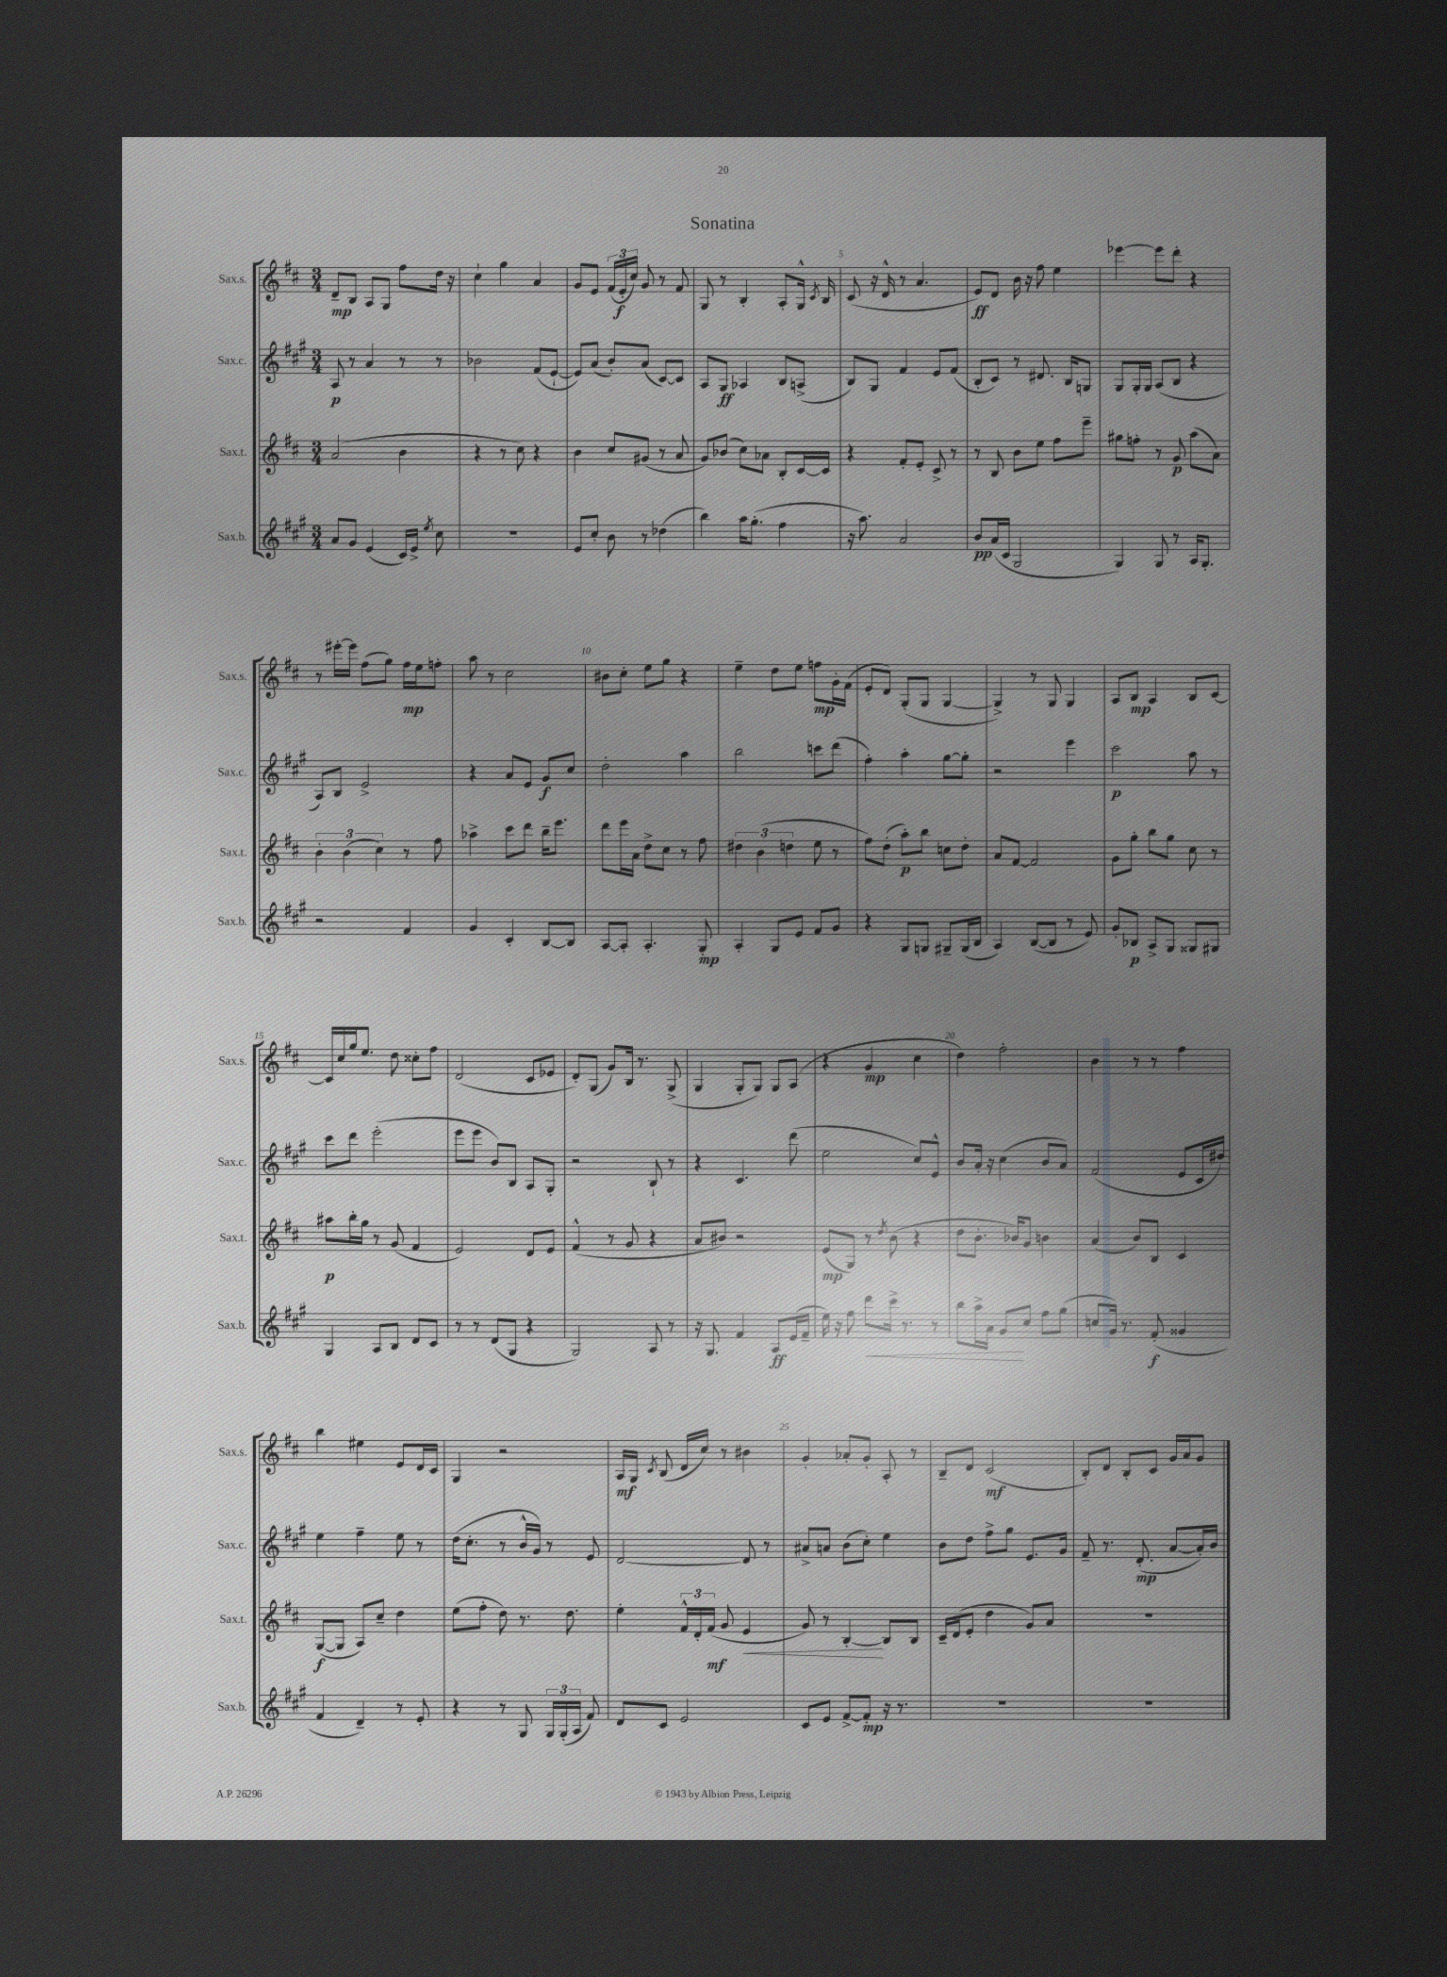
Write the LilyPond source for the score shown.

\header { title = "Sonatina" }
<<
\new StaffGroup <<
\new Staff = "s0" \with { instrumentName = "Sax.s." shortInstrumentName = "Sax.s." } {
    \clef treble \key d \major \numericTimeSignature \time 3/4
    \autoBeamOff d'8[--\mp b8] a8[ g8] fis''8[ d''16] r16 |
    cis''4-! g''4 a'4 |
    g'8[ e'8] \tuplet 3/2 { fis'16[( e'16-.\f cis''16]) } g'8 r8 fis'8 |
    g8 r8 b4-. a8[-. g16]-^ \acciaccatura { cis'8 } b16 |
    cis'8( r16 d'16-^ r8 a'4. |
    e'8[\ff) d'8] b'16 r16 fis''8 e''4 |
    ees'''4~ ees'''8[ d'''8]-. r4 |
    r8 eis'''16[~-. eis'''16] fis''8[( g''8]) fis''16[\mp e''16 f''8]-. |
    a''8 r8 cis''2 |
    bis'8[ cis''8]-. e''8[ g''8] r4 |
    e''4-- d''8[ e''8] f''8[\mp g'16-. fis'16]( |
    e'8[-. d'8]) g8[-.( g8] g4~ |
    g4->) r8 g8 g4 |
    a8[ b8]\mp a4 b8[ cis'8]~ |
    cis'16[ cis''16 g''16 e''8.] d''8 cisis''8[-. fis''8] |
    d'2( cis'8[ ees'8] |
    d'8[-.) g8]( g'8[) b16] r8. g8->( |
    g4 g8[-. g8]) g8[ a8]( |
    r4 g'4\mp cis''4 |
    d''4) fis''2-. |
    b'4 r8 r8 fis''4 |
    b''4 eis''4 e'8[ d'16 cis'16] |
    g4 r2 |
    a16[\mf g16] \acciaccatura { cis'8 } b8( d'16[ cis''16]) r8 bis'4 |
    g'4-. aes'8[-. g'8]-. a8-. r8 |
    b8[-- d'8] cis'2\mf( |
    b8[-.) d'8] b8[-. cis'8] g'16[ a'16 g'8] \bar "|." |
}
\new Staff = "s1" \with { instrumentName = "Sax.c." shortInstrumentName = "Sax.c." } {
    \clef treble \key a \major \numericTimeSignature \time 3/4
    \autoBeamOff a8\p r8 a'4 r8 r8 |
    bes'2 fis'8[( e'8]~-! |
    e'8[) a'8]( b'8[-.) a'8]( cis'8[~) cis'8] |
    a8[ gis8]\ff aes4 b8[ a8]->( |
    b8[) gis8] fis'4 e'8[ fis'8]( |
    b8[-. cis'8]) r8 dis'8. b16[ g8] |
    gis8[ gis16-. gis16] a8[( b8] r4 |
    a8[) b8] e'2-> |
    r4 a'8[ e'8] gis'8[\f cis''8] |
    d''2-. a''4 |
    b''2 c'''8[ d'''8]( |
    fis''4-.) a''4-. gis''8[~ gis''8]-. |
    r2 e'''4 |
    cis'''2\p a''8 r8 |
    cis'''8[ d'''8] e'''2-.( |
    e'''8[ e'''8] b'8[) b8] a8[ gis8]-. |
    r2 b8-! r8 |
    r4 cis'4. d'''8( |
    e''2 cis''8[) e'8]-^ |
    b'8[ a'16]-. r16 cis''4( b'8[ a'8]) |
    fis'2( e'8[ cis'16 dis''16]) |
    e''4 fis''4-- e''8 r8 |
    d''16[( cis''8.]-. r8 b'16[-^ gis'16]) r8 e'8 |
    d'2~ d'8 r8 |
    ais'8[-> a'8] b'8[( cis''8]-.) e''4 |
    b'8[ d''8] fis''8[-> gis''8] e'8.[ gis'16] |
    fis'8-- r8. d'8.-.\mp( a'8[~ a'16-.) b'16] \bar "|." |
}
\new Staff = "s2" \with { instrumentName = "Sax.t." shortInstrumentName = "Sax.t." } {
    \clef treble \key d \major \numericTimeSignature \time 3/4
    \autoBeamOff a'2( b'4 |
    r4 r8 cis''8) r4 |
    b'4 cis''8[ gis'8]( r8 a'8 |
    g'8[) bes'8]( cis''8[) aes'8] b8[-. cis'16~ cis'16] |
    r4 fis'8[-. e'8]-. cis'8-> r8 |
    r8 b8 b'8[ e''8] fis''8[ e'''8]-- |
    gis''8[ f''8]-. r8 g'8\p a''8[( a'8]) |
    \tuplet 3/2 { b'4-. b'4( cis''4) } r8 fis''8 |
    aes''4-> cis'''8[ d'''8] b''16[-- e'''8.] |
    d'''8[ e'''16 a'16] d''8[-> cis''8] r8 fis''8 |
    \tuplet 3/2 { dis''4 b'4( d''4 } e''8 r8 |
    fis''8[) d''8]-.( a''8[-.\p) b''8] c''8[ d''8]-. |
    a'8[ fis'8]~ fis'2 |
    g'8[ g''8]-. b''8[ g''8] cis''8 r8 |
    ais''8[\p b''16-. g''16] r8 g'8( fis'4 |
    e'2) d'8[ e'8] |
    fis'4-^( r8 g'8 r4 |
    a'8[ bis'8]) r2 |
    e'8[\mp( g8]) r8 \acciaccatura { d''8 } b'8( r4 |
    d''8[ b'8.]-. bes'16[) g'8] b'4 |
    a'4( b'8[) b8] cis'4 |
    g8[~\f( g8] a8[) cis''8]-- d''4 |
    e''8[( fis''8]-. d''8) r8. d''8. |
    e''4-. \tuplet 3/2 { fis'16[-^ d'16-. fis'16]\mf( } g'8 e'4\< |
    g'8) r8 b4~-.\! b8[ b8] |
    cis'16[-- d'16( e'8]-. d''4 g'8[) a'8] |
    R2. \bar "|." |
}
\new Staff = "s3" \with { instrumentName = "Sax.b." shortInstrumentName = "Sax.b." } {
    \clef treble \key a \major \numericTimeSignature \time 3/4
    \autoBeamOff a'8[ gis'8] e'4( cis'16[) e'16]-> \acciaccatura { e''8 } cis''8 |
    R2. |
    e'8[ cis''8]-. b'8 r8 des''4( |
    b''4) a''16[ gis''8.]-.( fis''4 |
    r16 a''8.) a'2 |
    b'8[\pp a'16( cis'16] gis2 |
    gis4) gis8 r8 a16[ gis8.]-. |
    r2 fis'4 |
    gis'4 cis'4-. b8[~ b8] |
    a8[~ a8]-. a4.-. gis8-.\mp |
    a4-. gis8[ e'8] fis'8[ gis'8] |
    r4 gis8[ g8] gis8[-- gis16( b16] |
    a4) b8[~( b8] r8 e'8) |
    gis'8[-. bes8]\p a8[-> gis8] gisis8[ gis8] |
    gis4 a8[ b8] d'8[ cis'8] |
    r8 r8 d'8[( gis8] r4 |
    gis2) a8 r8 |
    r16 gis8. fis'4 a8[\ff e'16( fis'16]-- |
    e''16) r16 fis''8 d'''8[\< cis'''16]-> r8. r8 |
    b''8[ a''16-> a'16] gis'8[\! cis''8] fis''8[ gis''8]( |
    c''8[ gis'16]) r8. fis'8-.\f( gisis'4 |
    fis'4 d'4--) r8 e'8-. |
    r4 r8 gis8 \tuplet 3/2 { gis16[ gis16-.( a16] } fis'8) |
    d'8[ cis'8] e'2 |
    cis'8[ e'8] fis'8[~-> fis'8]-.\mp r16 r8. |
    R2. |
    R2. \bar "|." |
}
>>
>>
\layout { \context { \Score \override BarNumber.break-visibility = ##(#f #t #t) barNumberVisibility = #(every-nth-bar-number-visible 5) } }
